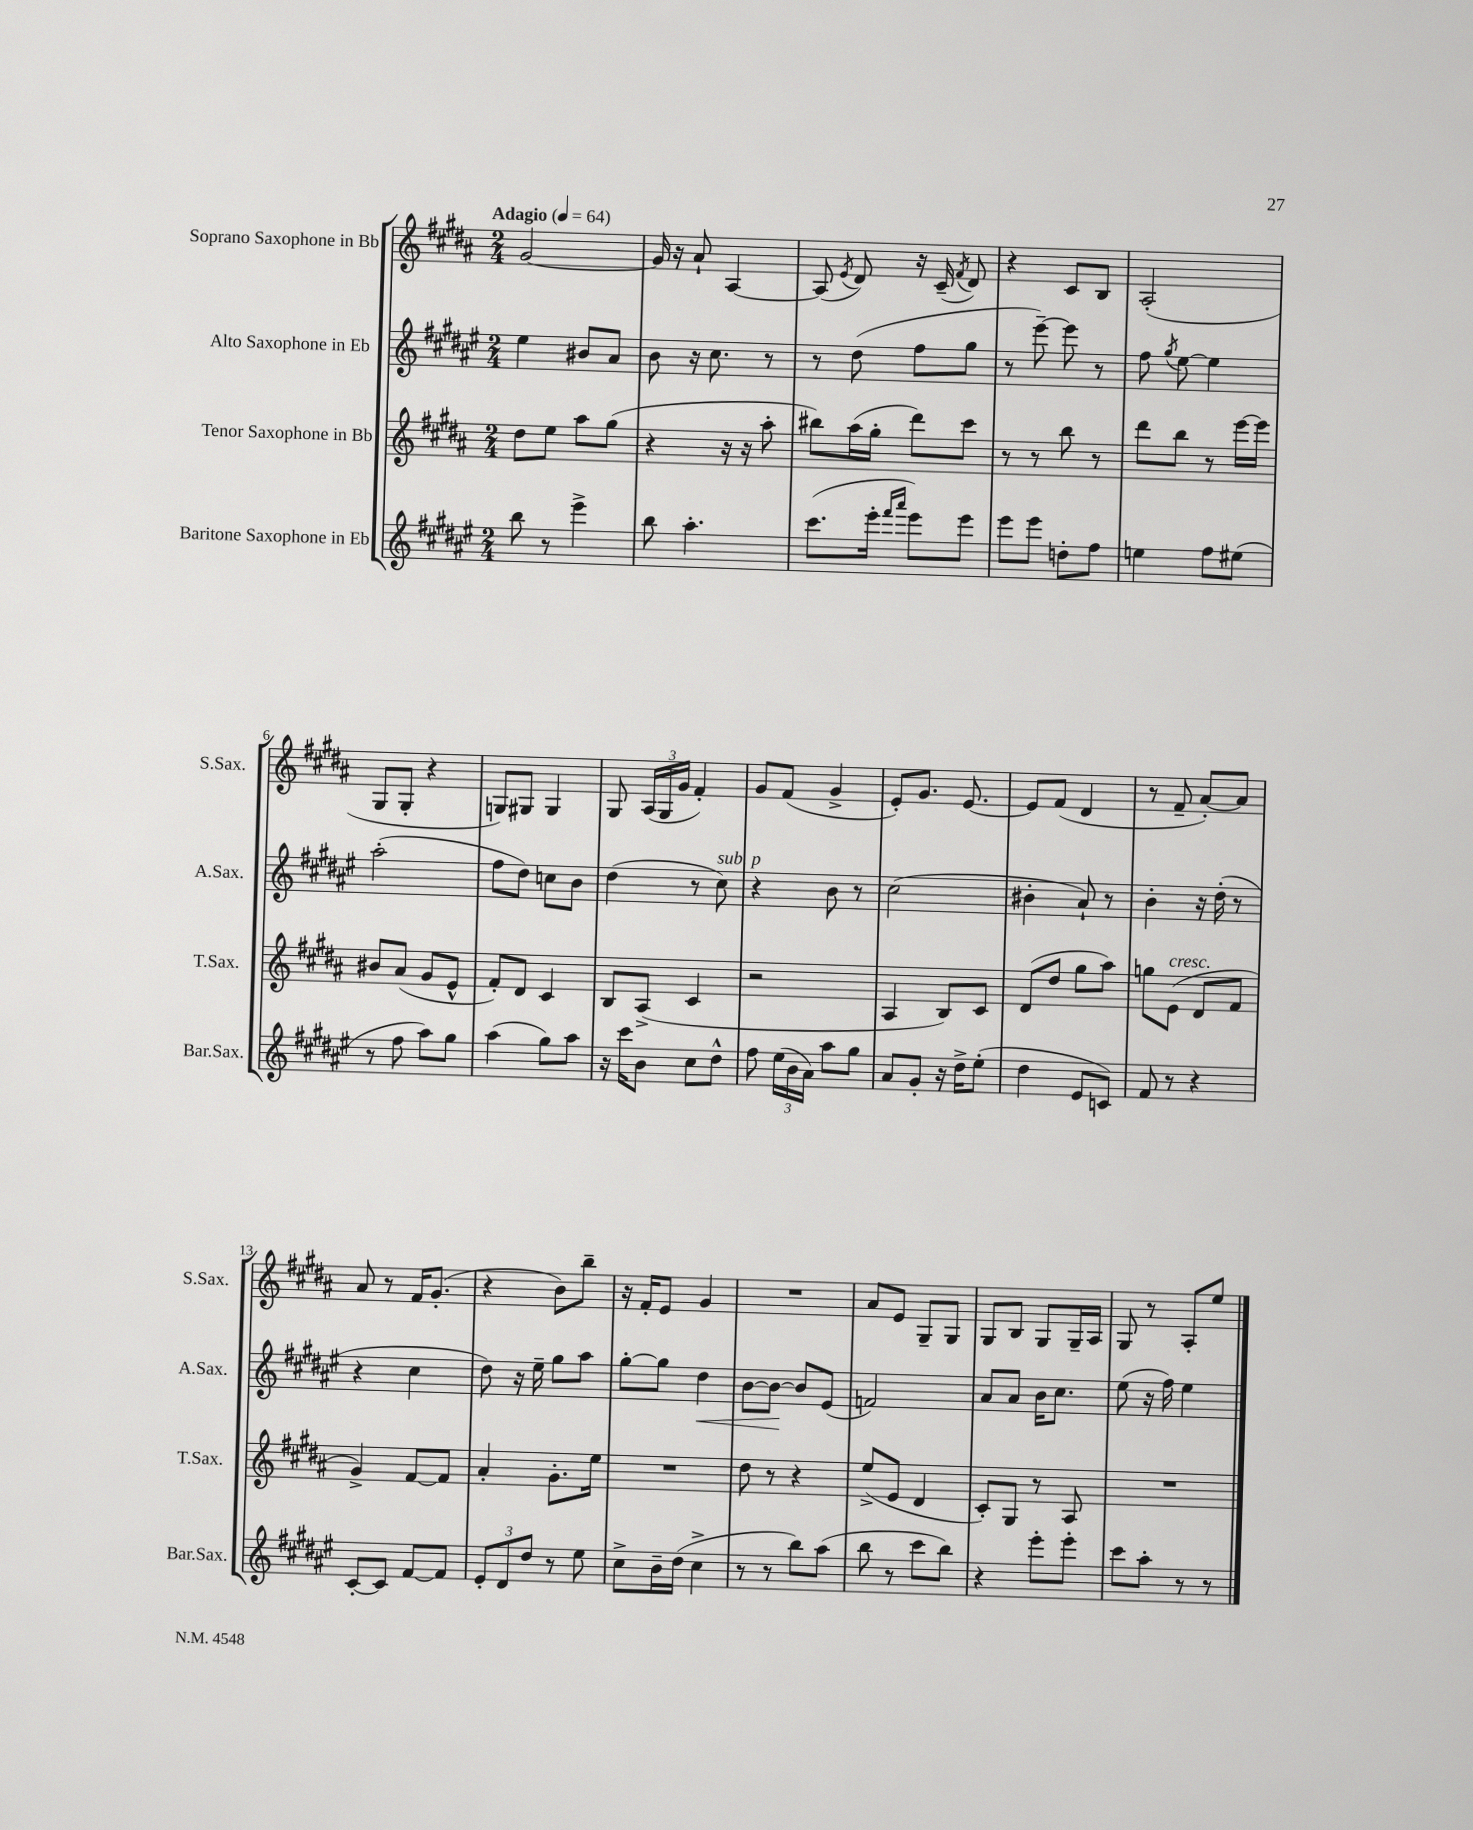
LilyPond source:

<<
\new StaffGroup <<
\new Staff = "s0" \with { instrumentName = "Soprano Saxophone in Bb" shortInstrumentName = "S.Sax." } {
    \clef treble \key b \major \numericTimeSignature \time 2/4 \tempo "Adagio" 4 = 64
    \autoBeamOff gis'2~ |
    gis'16 r16 ais'8-! ais4~ |
    ais8( \acciaccatura { e'8 } dis'8) r16 cis'16--( \acciaccatura { fis'8 } dis'8) |
    r4 cis'8[ b8] |
    ais2-.( |
    gis8[ gis8]-. r4 |
    g8[) gis8] gis4 |
    gis8 \tuplet 3/2 { ais16[( gis16 gis'16] } fis'4-.) |
    gis'8[ fis'8]( gis'4-> |
    e'8[-.) gis'8.] e'8.~ |
    e'8[ fis'8]( dis'4 |
    r8 fis'8-- ais'8[~-.) ais'8] |
    ais'8 r8 fis'16[ gis'8.]-.( |
    r4 b'8[) b''8]-- |
    r16 fis'16[-. e'8] gis'4 |
    R2 |
    ais'8[ e'8] gis8[-- gis8] |
    gis8[ b8] gis8[ gis16-- ais16] |
    gis8 r8 ais8[-. e''8] \bar "|." |
}
\new Staff = "s1" \with { instrumentName = "Alto Saxophone in Eb" shortInstrumentName = "A.Sax." } {
    \clef treble \key fis \major \numericTimeSignature \time 2/4
    \autoBeamOff eis''4 bis'8[ ais'8] |
    b'8 r16 cis''8. r8 |
    r8 dis''8( fis''8[ gis''8] |
    r8 eis'''8~--) eis'''8 r8 |
    fis''8 \acciaccatura { gis''8 } eis''8~ eis''4 |
    ais''2-.( |
    fis''8[ dis''8]) c''8[ b'8] |
    dis''4( r8 cis''8^\markup { \italic "sub. p" }) |
    r4 b'8 r8 |
    cis''2( |
    bis'4-. ais'8-!) r8 |
    b'4-. r16 dis''16-.( r8 |
    r4 cis''4 |
    dis''8) r16 eis''16-- gis''8[ ais''8] |
    gis''8[~-. gis''8] dis''4\< |
    b'8[~ b'8]~\! b'8[ eis'8]( |
    f'2) |
    ais'8[ ais'8] b'16[ cis''8.] |
    eis''8( r16 fis''16) eis''4 \bar "|." |
}
\new Staff = "s2" \with { instrumentName = "Tenor Saxophone in Bb" shortInstrumentName = "T.Sax." } {
    \clef treble \key b \major \numericTimeSignature \time 2/4
    \autoBeamOff dis''8[ e''8] ais''8[ gis''8]( |
    r4 r16 r16 ais''8-. |
    bis''8[) ais''16( gis''16]-. dis'''8[) cis'''8] |
    r8 r8 b''8 r8 |
    dis'''8[ b''8] r8 e'''16[~ e'''16] |
    bis'8[ ais'8]( gis'8[ e'8]-^ |
    fis'8[-.) dis'8] cis'4 |
    b8[ ais8]->( cis'4 |
    r2 |
    ais4 b8[) cis'8] |
    dis'8[( dis''8] gis''8[ ais''8]) |
    g''8[ e'8]^\markup { \italic "cresc." }( dis'8[ fis'8] |
    gis'4->) fis'8[~ fis'8] |
    ais'4-. gis'8.[-. e''16] |
    R2 |
    dis''8 r8 r4 |
    e''8[->( e'8] dis'4 |
    cis'8[-.) gis8] r8 ais8 |
    R2 \bar "|." |
}
\new Staff = "s3" \with { instrumentName = "Baritone Saxophone in Eb" shortInstrumentName = "Bar.Sax." } {
    \clef treble \key fis \major \numericTimeSignature \time 2/4
    \autoBeamOff b''8 r8 eis'''4-> |
    b''8 ais''4.-. |
    cis'''8.[( eis'''16]-. \grace { fis'''16[ ais'''16] } eis'''8[) eis'''8] |
    eis'''8[ eis'''8] d''8[-. fis''8] |
    e''4 fis''8[ eis''8]( |
    r8 fis''8 ais''8[) gis''8] |
    ais''4( gis''8[) ais''8] |
    r16 cis'''16[ b'8] cis''8[ dis''8]-^ |
    fis''8 \tuplet 3/2 { eis''16[( b'16 ais'16]) } ais''8[ gis''8] |
    ais'8[ gis'8]-. r16 dis''16[-> eis''8]-.( |
    dis''4 eis'8[ c'8]) |
    fis'8 r8 r4 |
    cis'8[~-. cis'8] fis'8[~ fis'8] |
    \tuplet 3/2 { eis'8[-. dis'8 dis''8] } r8 eis''8 |
    cis''8[-> b'16-- dis''16]( cis''4-> |
    r8 r8 b''8[) ais''8]( |
    b''8 r8 cis'''8[ b''8]) |
    r4 eis'''8[-. eis'''8]-. |
    cis'''8[ ais''8]-. r8 r8 \bar "|." |
}
>>
>>
